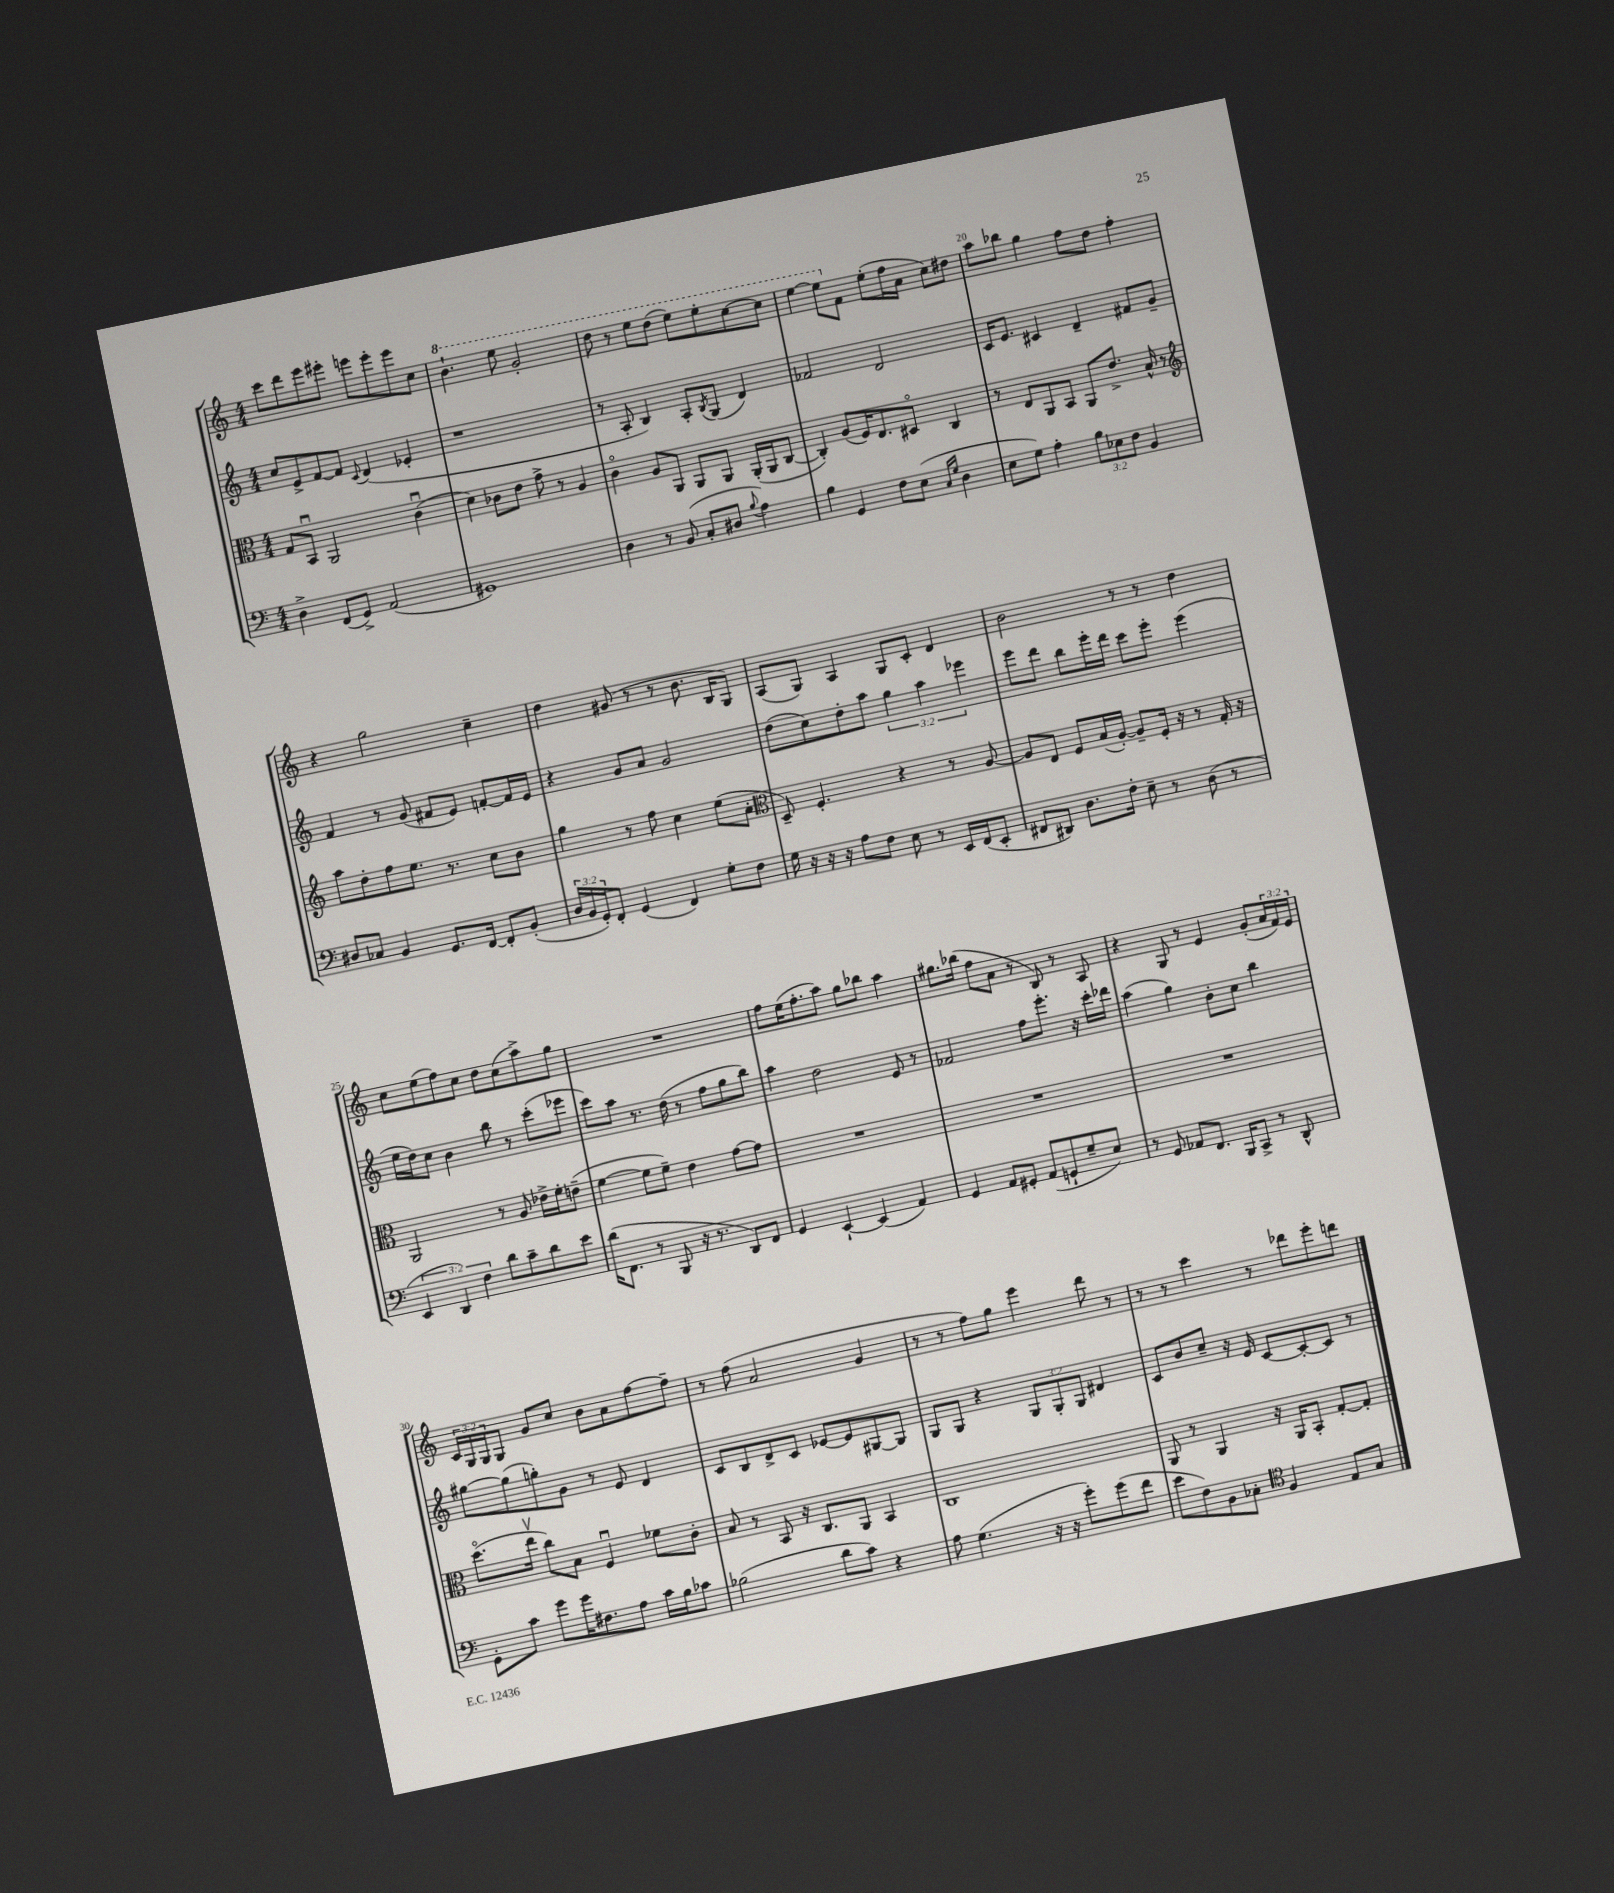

**kern	**kern	**kern	**kern
*part4	*part3	*part2	*part1
*staff4	*staff3	*staff2	*staff1
*clefF4	*clefC3	*clefG2	*clefG2
*k[]	*k[]	*k[]	*k[]
*M4/4	*M4/4	*M4/4	*M4/4
=16	=16	=16	=16
4D^\	8G/L	8cc/L	8ccc\L
.	8BBu/J	8e^/	8ddd\
(8FF/L	2AA/	[8f/	8eee\
8GG^/J)	.	8f/J]	8eee#X'\J
.	.	8qqc/	.
(2AA/	.	(4d/	8eeen\L
.	.	.	8eee'\
.	(4cu\	4e-X'/	8eee\
.	.	.	8cc\J
=17	=17	=17	=17
*	*	*	*8va
1GG#X)	4d\)	1r	4.bb`\
.	8c-X\L	.	.
.	8e\J	.	8eee\
.	8g^\	.	2gg'/
.	8r	.	.
.	4A/	.	.
=18	=18	=18	=18
4D\	4c\	8r	8ddd\
.	.	8A'/	8r
8r	8A/L	4B/)	8eee\L
(8BB/	8AA/J	.	(8ddd\J
8C'/L	8AA/L	8A'/L	8eee\L)
.	.	8qB/	.
8D#X/J	8AA/J	(8G/J	8eee'\
8qqB/	.	.	.
4A\)	(16AA'/LL	4d/)	[8ccc\
.	16AA/J	.	.
.	[8C/J	.	8ccc\J]
=19	=19	=19	=19
4B\	4C'/])	2f-X/	[4eee\
4GG/	(8A/L	.	8eee\L]
*	*	*	*X8va
.	16F/K)	.	8f\J
.	8.E/	.	.
8F\L	.	2d/	(8ee'\L
(8E\J	8D#X/J	.	16ff\L
.	.	.	16a\JJ
16qqC/LL	.	.	.
16qqG/JJ	.	.	.
4D\	4C/	.	8cc\L)
.	.	.	8dd#X\J
=20	=20	=20	=20
8E\L	8r	16c/KL	8aa\L
.	.	8.e/J	.
8G\J)	8E/L	.	8bb-X\J
4A'\	8AA/	4c#X/	4gg\
.	8BB/J	.	.
12B\L	8AA/L	4d~/	8ff\L
12E-X\	.	.	.
.	8.e^/J	.	8dd\J
12F\J	.	.	.
4BB/	.	8f#X/L	4ff'\
.	16B^^/	.	.
.	8r	8g~/J	.
!!LO:LB:g=z
=21	=21	=21	=21
*	*clefG2	*	*
8D#X/L	8aa\L	4f/	4r
8C-X/J	8dd'\	.	.
4BB/	8ff\	8r	2gg\
.	8.ee\J	(8g/	.
8.GG/L	.	8f#X/L	.
.	8.r	.	.
.	.	8e/J)	.
[16FF/Jk	.	.	.
8FF'/L]	8cc\L	[8fn'/L	4cc~\
(8BB'/J	8b\J	16f/L]	.
.	.	16e/JJ	.
=22	=22	=22	=22
24D/LL	4gg\	4r	4dd\
24BB/	.	.	.
24GG'/J)	.	.	.
8FF'/J	.	.	.
(4GG/	8r	8g/L	(8g#X/
.	8ff\	8a/J	8r
4FF/)	4cc\	2g/	8r
.	.	.	8.b\
8G'\L	(8ee\L	.	.
.	.	.	16B/KL
8F\J	8a'\J	.	8G/J)
=23	=23	=23	=23
*	*clefC3	*	*
16G\	8D~/)	(8dd\L	(8A/L
16r	.	.	.
16r	4.F'/	8cc\)	8G/J)
16r	.	.	.
8A\L	.	8dd'\	4A/
8F\J	.	8aa\J	.
8E\	4r	6gg\	8G/L
8r	.	.	8c'/J
.	.	6aa\	.
16EE/LL	8r	.	4d/
(16FF/J	.	.	.
.	.	6eee-X\	.
8EE'/J	[8A/	.	.
=24	=24	=24	=24
8FF#X/L	8A/L]	8eee\L	2b\
8DD#X/J)	8E/J	8ddd\J	.
8.D\L	8F/L	8bb\L	.
.	(16B/L	16eee'\L	.
16F'\Jk	[16A'/JJ)	16ddd\JJ	.
8E~\	8A~/L]	8ccc\L	8r
8r	16F'/Jk	8eee'\J	8r
.	16r	.	.
(8D\	8r	(4eee\	4dd\
8r	16G'/	.	.
.	16r	.	.
!!LO:LB:g=z
=25	=25	=25	=25
6EE/	2AA/	16ee\LL	8cc\L
.	.	16dd\J)	.
.	.	8cc\J	(8ee\
6DD/)	.	.	.
.	.	4b\	8ff\)
6F\	.	.	.
.	.	.	8cc\J
8d\L	8r	8bb\	8dd\L
8c~\	8A/	8r	(8cc\
8d\	16e-X^\LL	(8ccc'\L	8aa^\)
.	16f'\J	.	.
8e\J	(8en~\J	8eee-X\J	8gg\J
=26	=26	=26	=26
(16d\KL	[4f\	8ccc\L)	1r
8.FF\J	.	.	.
.	.	8aa\J	.
8r	8f\L]	8.r	.
8BBB/	8f~\J)	.	.
.	.	(16dd\	.
16r	4e\	8r	.
8.r	.	.	.
.	.	8ff\L	.
8DD/L)	[8g\L	8gg\	.
8FF/J	8g\J]	8bb\J)	.
=27	=27	=27	=27
4GG/	1r	4aa\	8ff\L
.	.	.	(16ee\K
.	.	.	8.ff'\
[4EE`/	.	2dd\	.
.	.	.	8aa\J)
(4EE/]	.	.	8gg\L
.	.	.	8bb-X\J
4AA/)	.	8e/	4aa\
.	.	8r	.
=28	=28	=28	=28
4GG/	1r	2f-X/	8.gg#X\L
.	.	.	(16bb-X\Jk
8AA/L	.	.	8ff\L
8GG#X'/J	.	.	8a\J
(8AA/L	.	8ff\L	8r
8GGn`/	.	8.eee'\J	8B/)
8G~/	.	.	8r
.	.	16r	.
8E/J)	.	16ccc'\LL	8A/
.	.	16ddd-X\JJ	.
=29	=29	=29	=29
8r	1r	(4aa\	4r
8GG/	.	.	.
8AA-X/L	.	4gg\)	8G/
8.FF/J	.	.	8r
.	.	8b'\L	4e/
16BBB/KL	.	.	.
8CC^/J	.	8cc\J	.
8r	.	4bb\	(8g'/L
8DD^^/	.	.	24a/L
.	.	.	24f/)
.	.	.	24e/JJ
!!LO:LB:g=z
=30	=30	=30	=30
8GG'\L	(8.dd\L	[8gg#X\L	24c/LL
.	.	.	24G/
.	.	.	24G/J
8c\J	.	(8gg#\]	8G/J
.	16eev\Jk	.	.
8g\L	8cc\L)	8ggn'\)	8g/L
16g\K	8B\J	8g\J	8cc/J
8.F#X\	.	.	.
.	4Fu/	8r	8b\L
8A\J	.	8e/	8a\
16c\LL	8f-X\L	4d/	[8ff\
16B\J	.	.	.
8c-X\J	8c'\J	.	8ff~\J]
=31	=31	=31	=31
(2B-X\	8B/	8c/L	8r
.	8r	8B/	(8ff\
.	8BB/	8d^/	2a/
.	16r	8c/J	.
.	8.C/L	.	.
8d\L	.	[8e-X/L	.
8c\J)	8AA/J	8e-/]	.
4r	4BB/	[8G#X/	4g/
.	.	8G#/J]	.
=32	=32	=32	=32
8A\	1C	8G/L	8r
(4.G\	.	8G/J	8r
.	.	4r	8ff\L)
.	.	.	8gg\J
16r	.	12G/L	4eee\
16r	.	.	.
.	.	12G'/	.
8g'\L)	.	.	.
.	.	12G/J	.
(8g\	.	4d#X/	8ddd\
8f\J	.	.	8r
=33	=33	=33	=33
8e\L	8AA/	8c/L	8r
8F\)	8r	8b/	8r
8BB\	4AA/	8cc~/J	4ccc\
8C-X'\J	.	16r	.
.	.	16e/	.
*clefC4	*	*	*
4F/	16r	[8c/L	8r
.	16AA/KL	.	.
.	8BB'/J	8c'/_	8ddd-X\L
8E/L	[8G'/L	8c/J]	8eee'\
8G/J	8G'/J]	8r	8dddn\J
==	==	==	==
*-	*-	*-	*-
